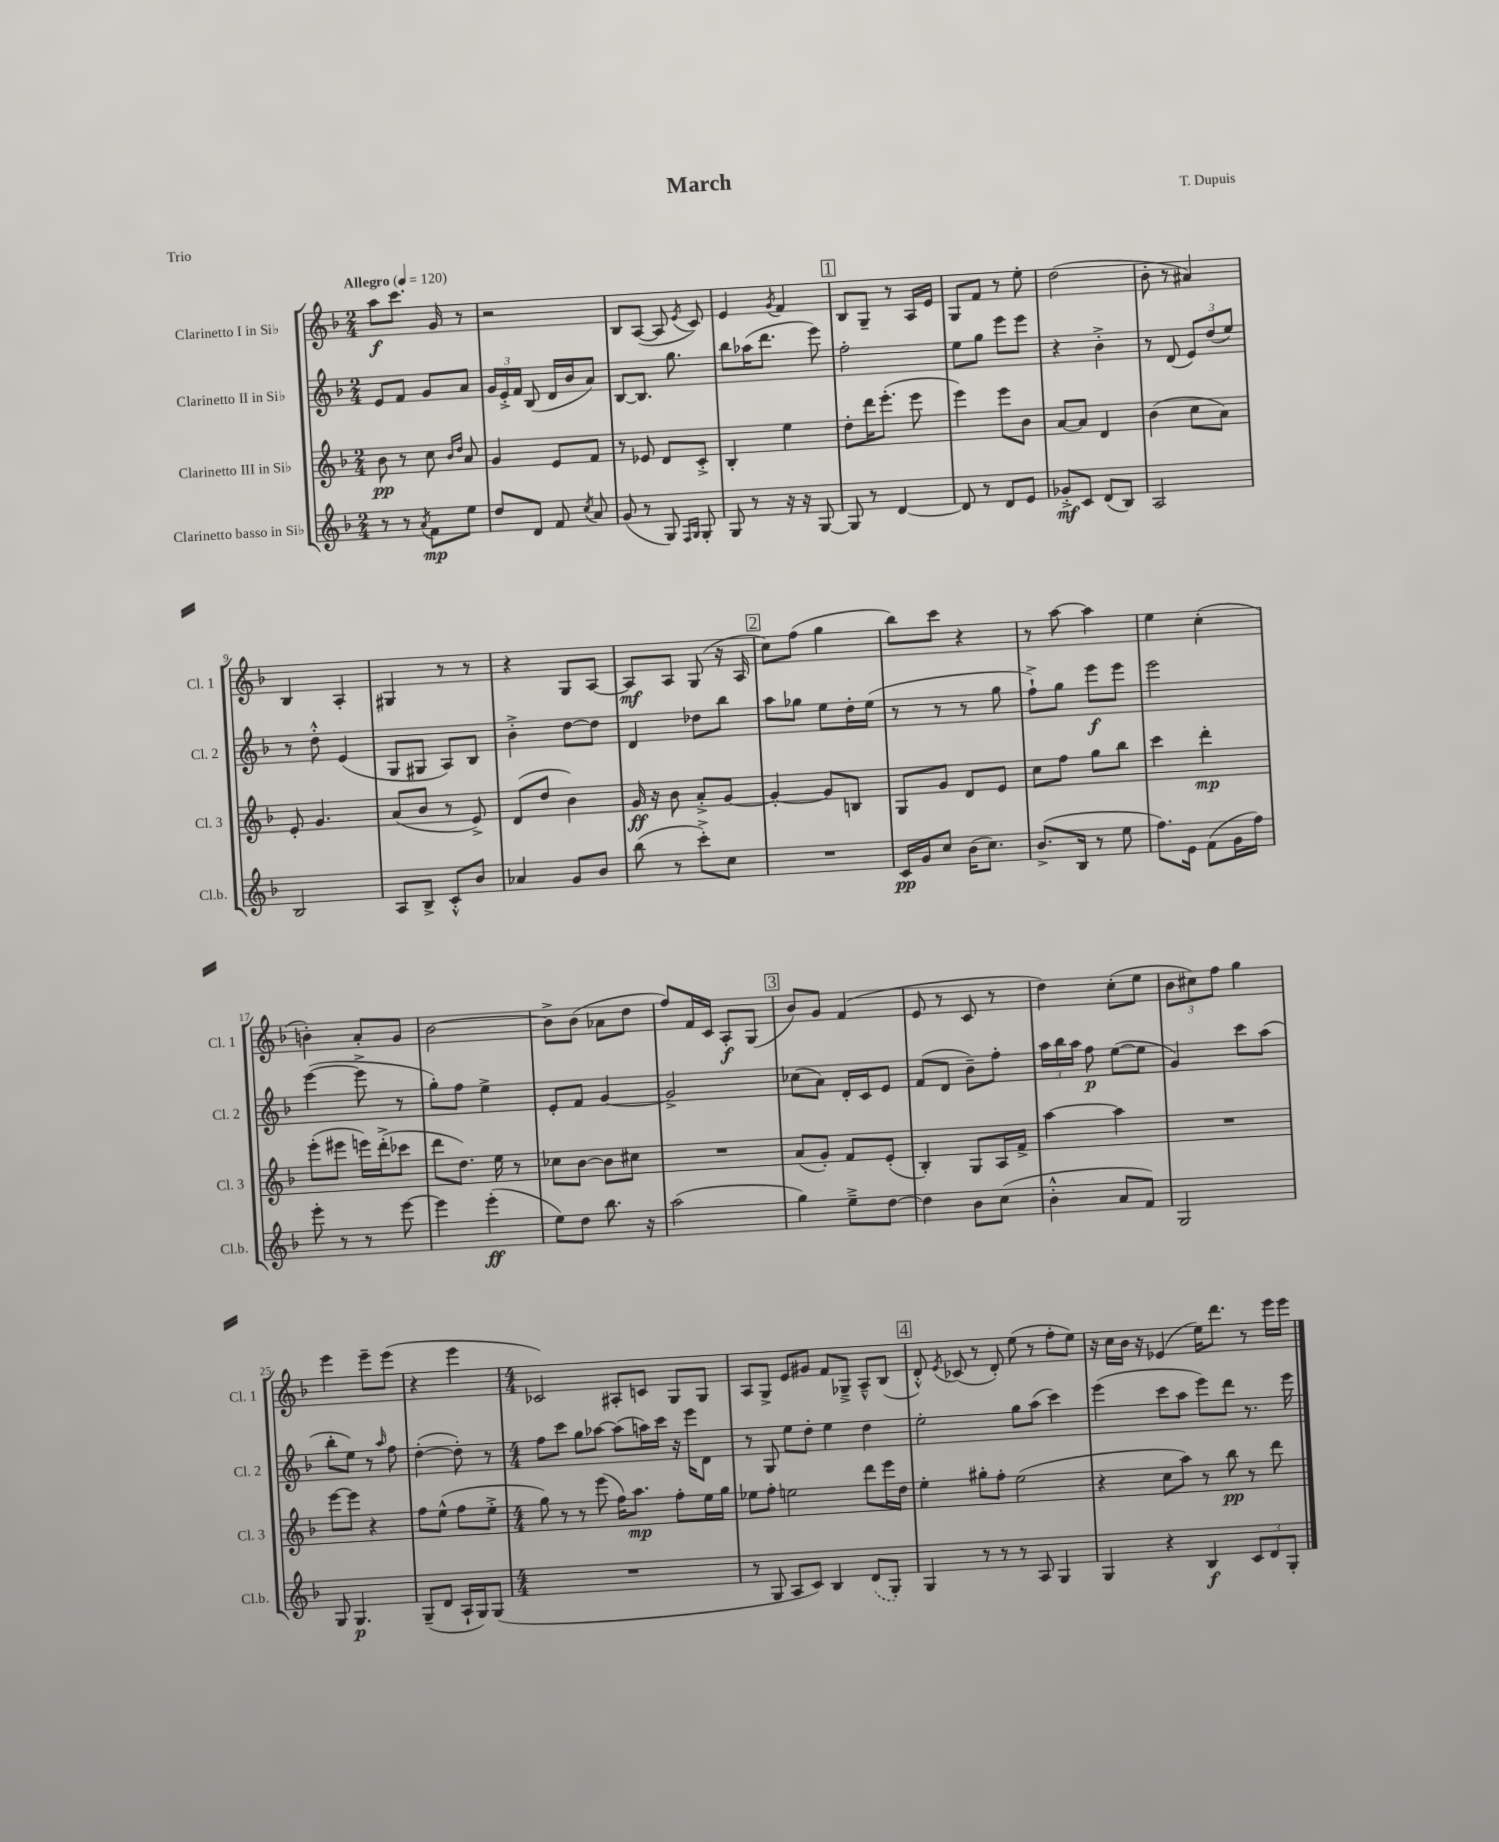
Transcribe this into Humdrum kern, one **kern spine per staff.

**kern	**dynam	**kern	**dynam	**kern	**dynam	**kern	**dynam
*part4	*part4	*part3	*part3	*part2	*part2	*part1	*part1
*staff4	*staff4	*staff3	*staff3	*staff2	*staff2	*staff1	*staff1
*I"Clarinetto basso in Si♭	*	*I"Clarinetto III in Si♭	*	*I"Clarinetto II in Si♭	*	*I"Clarinetto I in Si♭	*
*I'Cl.b.	*	*I'Cl. 3	*	*I'Cl. 2	*	*I'Cl. 1	*
*clefG2	*	*clefG2	*	*clefG2	*	*clefG2	*
*k[b-]	*	*k[b-]	*	*k[b-]	*	*k[b-]	*
*M2/4	*	*M2/4	*	*M2/4	*	*M2/4	*
*MM120	*	*MM120	*	*MM120	*	*MM120	*
=1	=1	=1	=1	=1	=1	=1	=1
!	!	!	!	!	!	!LO:TX:a:B:t=Allegro	!
8r	.	8b-\	pp	8e/L	.	8aa\L	f
8r	.	8r	.	8f/J	.	8.ccc\J	.
8qa/	.	.	.	.	.	.	.
8f\L	mp	8cc\	.	8g/L	.	.	.
.	.	.	.	.	.	16g/	.
.	.	16qqb-/LL	.	.	.	.	.
.	.	16qqdd/JJ	.	.	.	.	.
8ee\J	.	8a/	.	8a/J	.	8r	.
=2	=2	=2	=2	=2	=2	=2	=2
8dd/L	.	4g/	.	24g/LL	.	2r	.
.	.	.	.	24e'^/	.	.	.
.	.	.	.	24f/JJ	.	.	.
8d/J	.	.	.	(8B-/	.	.	.
8f/	.	8e/L	.	16d/LL	.	.	.
.	.	.	.	16b-/J	.	.	.
8qcc/	.	.	.	.	.	.	.
8a/	.	8f/J	.	8a/J)	.	.	.
=3	=3	=3	=3	=3	=3	=3	=3
(8g/	.	8r	.	[8B-/L	.	8B-/L	.
8r	.	8e-X/	.	8.B-/J]	.	([8A/J	.
8G/)	.	8d/L	.	.	.	8A/]	.
.	.	.	.	8.gg\	.	.	.
16qqF/LL	.	.	.	.	.	.	.
16qqG/JJ	.	.	.	.	.	8qe/	.
8G'/	.	8c'^/J	.	.	.	8c/)	.
=4	=4	=4	=4	=4	=4	=4	=4
8G/	.	4B-'/	.	8bb-\L	.	4e/	.
8r	.	.	.	(16aa-X\K	.	.	.
.	.	.	.	8.ddd\J	.	.	.
.	.	.	.	.	.	8qg/	.
16r	.	4ee\	.	.	.	4f/	.
16r	.	.	.	.	.	.	.
[8G/	.	.	.	8eee\)	.	.	.
!!LO:REH:place=s1:t=1
=5	=5	=5	=5	=5	=5	=5	=5
8G/]	.	8dd'\L	.	2ff'\	.	8B-/L	.
8r	.	16ddd\K	.	.	.	8G~/J	.
.	.	(8.eee'\J	.	.	.	.	.
[4d/	.	.	.	.	.	8r	.
.	.	8eee\	.	.	.	16A/LL	.
.	.	.	.	.	.	16e/JJ	.
=6	=6	=6	=6	=6	=6	=6	=6
8d/]	.	4eee\)	.	8ee\L	.	8G/L	.
8r	.	.	.	8gg\J	.	8f/J	.
8d/L	.	8eee\L	.	8eee\L	.	8r	.
8e/J	.	8b-\J	.	8eee\J	.	8ee'\	.
=7	=7	=7	=7	=7	=7	=7	=7
8g-X'^/L	mf	[8a/L	.	4r	.	(2dd\	.
8c/J	.	8a/J]	.	.	.	.	.
(8d/L	.	4d/	.	4b-'^\	.	.	.
8B-/J)	.	.	.	.	.	.	.
=8	=8	=8	=8	=8	=8	=8	=8
2A/	.	(4b-\	.	8r	.	8b-'\	.
.	.	.	.	(8d/	.	8r	.
.	.	8cc\L	.	12e/L)	.	4a#X/)	.
.	.	.	.	(12dd/	.	.	.
.	.	8a\J)	.	.	.	.	.
.	.	.	.	12ee/J)	.	.	.
!!LO:LB:g=z
=9	=9	=9	=9	=9	=9	=9	=9
2B-/	.	8e'/	.	8r	.	4B-/	.
.	.	4.g/	.	8dd'^^\	.	.	.
.	.	.	.	(4e/	.	4A'/	.
=10	=10	=10	=10	=10	=10	=10	=10
8A/L	.	(8a/L	.	8G/L	.	4G#X/	.
8B-^/J	.	8b-/J	.	8G#X/J	.	.	.
8c'^^/L	.	8r	.	8A/L)	.	8r	.
8b-/J	.	8e^/)	.	8B-/J	.	8r	.
=11	=11	=11	=11	=11	=11	=11	=11
4a-X/	.	(8d/L	.	4b-'^\	.	4r	.
.	.	8dd/J	.	.	.	.	.
8g/L	.	4b-\)	.	[8dd\L	.	8G/L	.
8b-/J	.	.	.	8dd\J]	.	[8A/J	.
=12	=12	=12	=12	=12	=12	=12	=12
(8bb-\	.	16g/	ff	4d/	.	8A/L]	mf
.	.	16r	.	.	.	.	.
8r	.	8b-\	.	.	.	8A/J	.
8ccc'^\L)	.	8a'^/L	.	8dd-X\L	.	(8G/	.
8cc\J	.	[8g/J	.	8bb-\J	.	16r	.
.	.	.	.	.	.	16A/	.
!!LO:REH:place=s1:t=2
=13	=13	=13	=13	=13	=13	=13	=13
2r	.	4g'/_	.	8aa\L	.	8cc\L)	.
.	.	.	.	8gg-X\J	.	(8ff\J	.
.	.	8g/L]	.	8ee\L	.	4gg\	.
.	.	8Bn/J	.	16dd'\L	.	.	.
.	.	.	.	(16ee\JJ	.	.	.
=14	=14	=14	=14	=14	=14	=14	=14
16c/LL	pp	8G/L	.	8r	.	8bb-\L)	.
16g/J	.	.	.	.	.	.	.
8cc/J	.	8g/J	.	8r	.	8ccc\J	.
(16b-\KL	.	8d/L	.	8r	.	4r	.
8.cc\J)	.	.	.	.	.	.	.
.	.	8e/J	.	8gg\	.	.	.
=15	=15	=15	=15	=15	=15	=15	=15
(8.b-^/L	.	8cc\L	.	8ff`^\L)	.	8r	.
.	.	8ff\J	.	8gg\J	.	[8aa\	.
16B-/Jk	.	.	.	.	.	.	.
8r	.	8gg\L	.	8eee\L	f	4aa\]	.
8ee\	.	8bb-\J	.	8eee\J	.	.	.
=16	=16	=16	=16	=16	=16	=16	=16
8.ff\L)	.	4ccc\	.	2eee\	.	4ee\	.
16e\Jk	.	.	.	.	.	.	.
(8f\L	.	4ddd'\	mp	.	.	(4cc'\	.
16g\L	.	.	.	.	.	.	.
16ff\JJ)	.	.	.	.	.	.	.
!!LO:LB:g=z
=17	=17	=17	=17	=17	=17	=17	=17
8eee'\	.	(8eee'\L	.	([4eee\	.	4bn'\)	.
8r	.	8eee#X\J	.	.	.	.	.
8r	.	16eeen\LL)	.	8eee^\]	.	8a'/L	.
.	.	(16ddd'^\J	.	.	.	.	.
[8eee\	.	8ccc-X\J	.	8r	.	8g/J	.
=18	=18	=18	=18	=18	=18	=18	=18
4eee\]	.	8ddd\L	.	8gg'\L)	.	[2b-\	.
.	.	8.dd\J)	.	8ff\J	.	.	.
(4eee'\	ff	.	.	4ee^\	.	.	.
.	.	16ee\	.	.	.	.	.
.	.	8r	.	.	.	.	.
=19	=19	=19	=19	=19	=19	=19	=19
8ee\L)	.	8cc-X\L	.	8e'/L	.	8b-^\L]	.
8dd\J	.	[8b-\J	.	8f/J	.	(8b-\J	.
8.bb-\	.	8b-\L]	.	[4g/	.	8a-X\L	.
.	.	8cc#X\J	.	.	.	8dd\J	.
16r	.	.	.	.	.	.	.
=20	=20	=20	=20	=20	=20	=20	=20
(2aa\	.	2r	.	2g^/]	.	8ff/L)	.
.	.	.	.	.	.	16f/L	.
.	.	.	.	.	.	16c/JJ	.
.	.	.	.	.	.	8A'/L	f
.	.	.	.	.	.	(8G/J	.
!!LO:REH:place=s1:t=3
=21	=21	=21	=21	=21	=21	=21	=21
4gg\)	.	(8a/L	.	(8cc-X\L	.	8b-/L)	.
.	.	8g'/J)	.	8a\J)	.	8g/J	.
8ee~^\L	.	8f/L	.	16d'/LL	.	(4f/	.
.	.	.	.	16c/J	.	.	.
[8dd\J	.	(8e'/J	.	8e/J	.	.	.
=22	=22	=22	=22	=22	=22	=22	=22
4dd\]	.	4B-'/)	.	(8f/L	.	8e/	.
.	.	.	.	8d/J	.	8r	.
8b-\L	.	8G/L	.	8b-~\L)	.	8c/	.
(8cc\J	.	16A/L	.	8ff'\J	.	8r	.
.	.	16f^/JJ	.	.	.	.	.
=23	=23	=23	=23	=23	=23	=23	=23
4b-'^^\	.	[4aa\	.	24aa\LL	.	4dd\)	.
.	.	.	.	24bb-\	.	.	.
.	.	.	.	24aa\JJ	.	.	.
.	.	.	.	8ff\	p	.	.
8a/L	.	4aa\]	.	([8ee\L	.	(8cc'\L	.
8f/J)	.	.	.	8ee\J]	.	8ee\J	.
=24	=24	=24	=24	=24	=24	=24	=24
2G/	.	2r	.	4g/)	.	12b-\L	.
.	.	.	.	.	.	12cc#X\)	.
.	.	.	.	.	.	12ff\J	.
.	.	.	.	8ccc\L	.	4gg\	.
.	.	.	.	(8aa\J	.	.	.
!!LO:LB:g=z
=25	=25	=25	=25	=25	=25	=25	=25
8G/	.	[8eee\L	.	8bb-'\L	.	4eee\	.
4.G/	p	8eee\J]	.	8ee\J)	.	.	.
.	.	4r	.	8r	.	8eee~\L	.
.	.	.	.	16qqaa/	.	.	.
.	.	.	.	8ff\	.	(8eee\J	.
=26	=26	=26	=26	=26	=26	=26	=26
(8G~/L	.	8ff\L	.	([4dd'\	.	4r	.
8d/J	.	(8ee^^\J	.	.	.	.	.
16A`/LL	.	8ff\L	.	8dd'\])	.	4eee\	.
16G/J)	.	.	.	.	.	.	.
(8G/J	.	8ee'^\J	.	8r	.	.	.
=27	=27	=27	=27	=27	=27	=27	=27
*M4/4	*	*M4/4	*	*M4/4	*	*M4/4	*
1r	.	8gg\)	.	8ff\L	.	2c-X/)	.
.	.	8r	.	8ccc\J	.	.	.
.	.	8r	.	8gg\L	.	.	.
.	.	(8eee\	.	[8aa-X\J	.	.	.
.	.	16ff\KL)	.	(8aa-\L]	.	8A#X'/L	.
.	.	8.aa\J	mp	.	.	.	.
.	.	.	.	16aan\L)	.	8cn/J	.
.	.	.	.	16ccc\JJ	.	.	.
.	.	8ff'\L	.	16r	.	8G/L	.
.	.	.	.	16eee\KL	.	.	.
.	.	16ee\L	.	8d\J	.	8G/J	.
.	.	16gg\JJ	.	.	.	.	.
=28	=28	=28	=28	=28	=28	=28	=28
8r	.	8ee-X\L	.	8r	.	8A/L	.
8G/	.	8ff'\J	.	8G/	.	8G^/J	.
8A/L	.	2een\	.	8ee\L	.	8e/L	.
8c/J)	.	.	.	8dd'\J	.	8g#X/J	.
4B-/	.	.	.	4ee\	.	8f/L	.
.	.	.	.	.	.	8G-X~^/J	.
(8d/L	.	8ddd\L	.	4dd\	.	8A~^^/L	.
8G'/J)	.	16eee\L	.	.	.	(8B-/J	.
.	.	16dd\JJ	.	.	.	.	.
!!LO:REH:place=s1:t=4
=29	=29	=29	=29	=29	=29	=29	=29
4G/	.	4ee'\	.	2ee'\	.	8d'^^/)	.
.	.	.	.	.	.	8qe/	.
.	.	.	.	.	.	(8c-X/	.
8r	.	8gg#X'\L	.	.	.	8r	.
8r	.	8ff'\J	.	.	.	8d'/)	.
8r	.	(2ee\	.	8gg\L	.	(8ee\	.
8A/	.	.	.	(8aa\J	.	8r	.
4G/	.	.	.	4ccc\)	.	8ff'\L	.
.	.	.	.	.	.	8ee\J)	.
=30	=30	=30	=30	=30	=30	=30	=30
4G/	.	4r	.	(4eee\	.	16r	.
.	.	.	.	.	.	16cc\LL	.
.	.	.	.	.	.	16b-\JJ	.
.	.	.	.	.	.	16r	.
4r	.	8cc\L	.	8ccc\L	.	(4e-X/	.
.	.	8aa\J)	.	8aa\J	.	.	.
4B-/	f	8r	.	8eee\L)	.	16ee\KL)	.
.	.	.	.	.	.	8.ddd\J	.
.	.	8bb-\	pp	8ddd\J	.	.	.
12c/L	.	8r	.	8.r	.	8r	.
12d/	.	.	.	.	.	.	.
.	.	8ddd\	.	.	.	16eee\LL	.
12G'/J	.	.	.	.	.	.	.
.	.	.	.	16eee\	.	16eee\JJ	.
==	==	==	==	==	==	==	==
*-	*-	*-	*-	*-	*-	*-	*-
